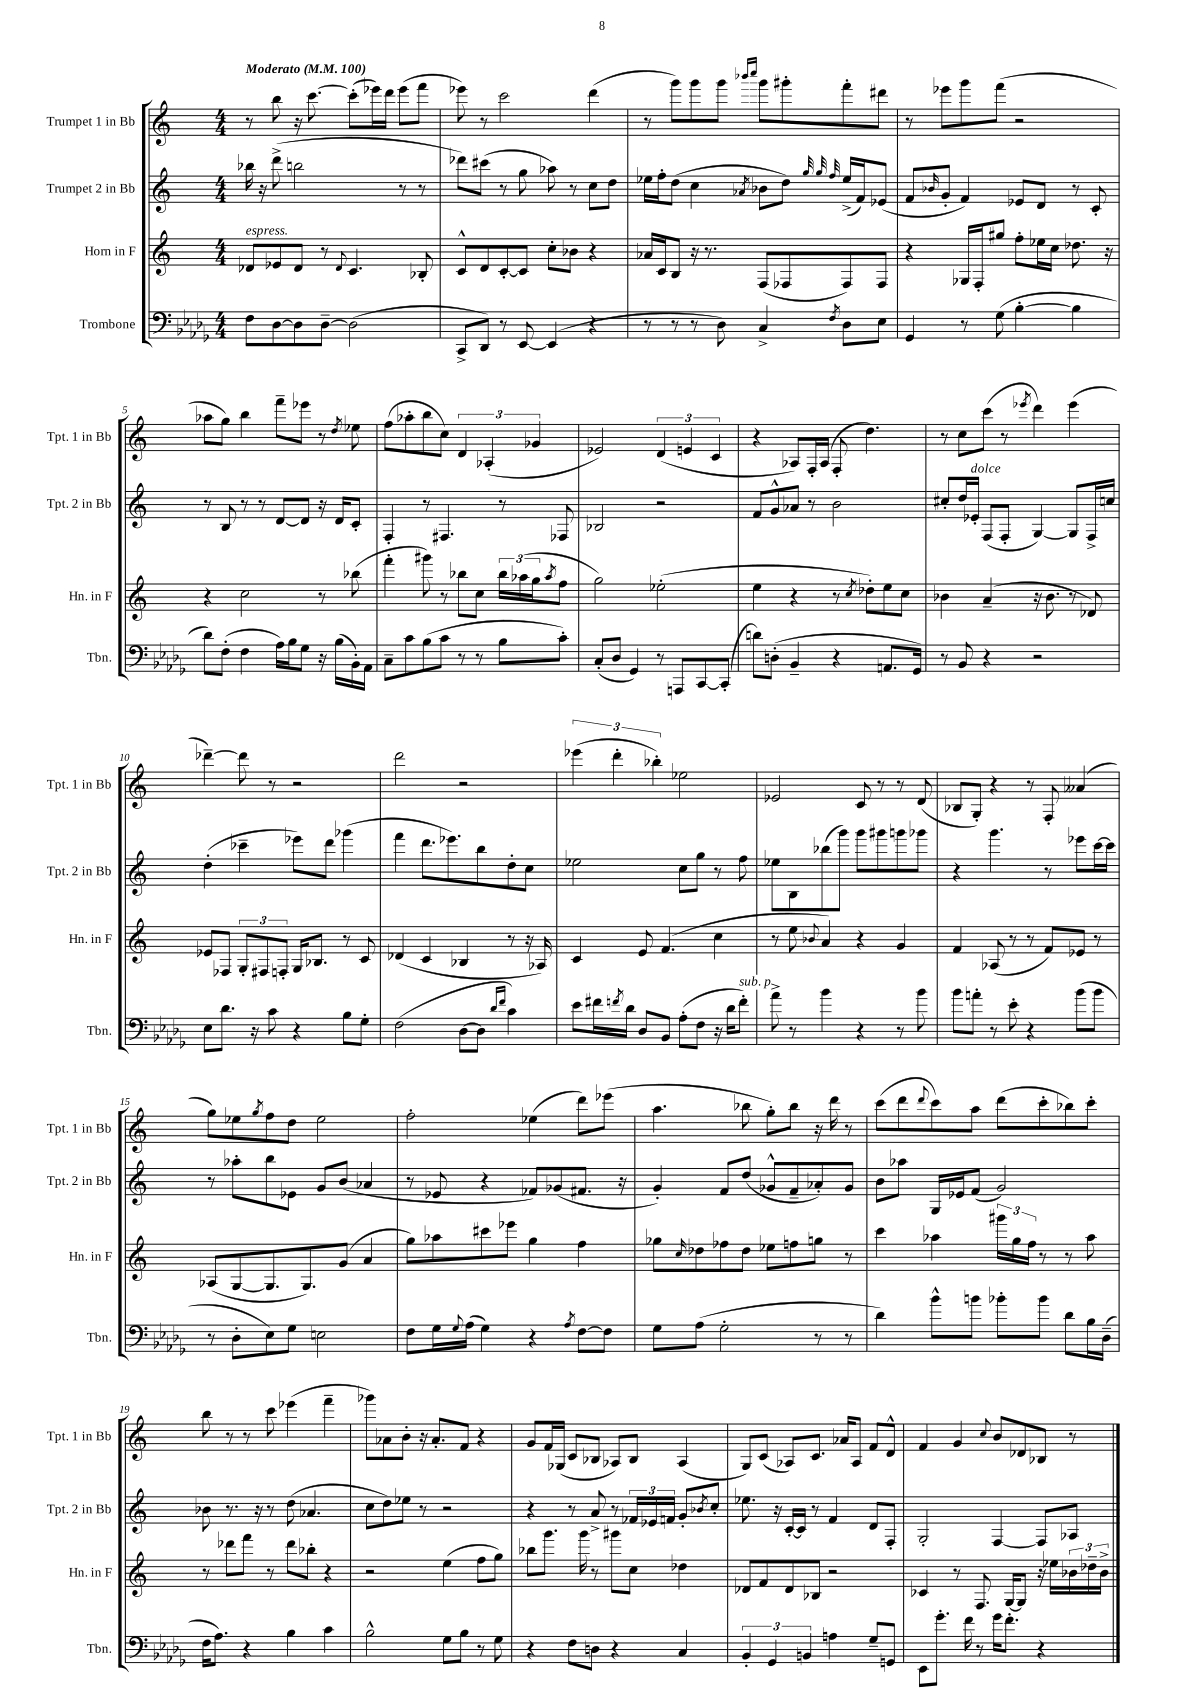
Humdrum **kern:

**kern	**kern	**kern	**kern
*staff4	*staff3	*staff2	*staff1
*clefF4	*clefG2	*clefG2	*clefG2
*k[b-e-a-d-g-]	*k[]	*k[]	*k[]
*M4/4	*M4/4	*M4/4	*M4/4
*MM100	*MM100	*MM100	*MM100
8F\L	8d-/L	16bb-\	8r
.	.	16r	.
[8D-\	8e-/	(8ddd^\	8bb\
8D-\]	8d-/J	2bb\	16r
.	.	.	[8.ccc\
[8D-~\J	8r	.	.
.	8qqd-/	.	.
(2D-\]	4.c/	.	(8ccc'\]L
.	.	.	16eee-\L)
.	.	.	16ddd\JJ
.	.	8r	(8eee-\L
.	8B-'/	8r	8fff\J
=	=	=	=
8CC^/L	8c^^/L	8ddd-\L)	8eee-\)
8DD-/J)	8d/	(8ccc#\J	8r
8r	[8c'/	8r	2ccc\
[8EE-/	8c/]J	8gg\	.
(4EE-/]	8cc'\L	8aa-\)	.
.	8b-\J	8r	.
4r	4r	8cc\L	(4ddd\
.	.	8dd\J	.
=	=	=	=
8r	16a-/LL	16ee-\LL	8r
.	16c/J	16ff'\J	.
8r	8B/J	(8dd\J	8ggg\L)
8r	16r	4cc\	8ggg\
.	8.r	.	.
8D-\)	.	.	8ggg\J
.	.	.	16qqbbb-/LL
.	.	8qa-/	16qqcccc/JJ
4C^/	(8F/L	8b-\L	8ggg\L
.	8F-/	8dd\J)	8ggg#'\
.	.	32qqgg/	.
.	.	32qqgg/	.
8qF/	.	32qqff/	.
8D-\L	8F-/)	(16ee-^/LL	8fff'\
.	.	16f/J)	.
8E-\J	8F-/J	(8e-/J	8ddd#\J
=	=	=	=
4GG-/	4r	8f/L	8r
.	.	16qqb-/	.
.	.	8g'/J	8eee-\L
8r	16G-/LL	4f/)	8ggg\
.	16F'/J	.	.
(8G-\	8gg#/J	.	(8fff\J
[4B-'\	8ff'\L	8e-/L	2r
.	16ee-\L	8d/J	.
.	16cc\JJ	.	.
4B-\]	8.dd-\	8r	.
.	.	8c'/	.
.	16r	.	.
=	=	=	=
8d-\L)	4r	8r	8aa-\L
(8F'\J	.	8B/	8gg\J)
4F\	2cc\	8r	4bb\
.	.	8r	.
16A-\LL)	.	[8d/L	8fff~\L
16B-\J	.	.	.
8G-\J	.	8d/]J	8eee-\J
16r	8r	16r	8r
(16B-\LL	.	16d/LK	.
.	.	.	8qdd/
16BB-'\)	(8bb-\	8c'/J	8ee-\
16AA-\JJ	.	.	.
=	=	=	=
8C~\L	4fff'\	4F'/	(8ff\L
8c\	.	.	8aa-'\
(8B-\	8ggg#\)	8r	8bb\
8c\J	8r	4.F#/	8cc\J)
8r	8bb-\L	.	6d/
8r	8cc\J	.	.
.	.	.	(6A-'/
8B-\L	24bb-\LL	8r	.
.	(24aa-\	.	.
.	24gg\J	.	6g-/
.	8qaa-/	.	.
8c'\J)	8ff\J	8F-/	.
=	=	=	=
(8C'/L	2gg\)	2B-/	2e-/)
8D-/J	.	.	.
4GG-/)	.	.	.
8r	(2ee-'\	2r	(6d/
8AAA/L	.	.	.
.	.	.	6e/
[8CC/	.	.	.
.	.	.	6c/
(8CC'/]J	.	.	.
=	=	=	=
8d\L)	4ee\	8f/L	4r
(8D'\J	.	8g^^/	.
4BB-~/	4r	8a-/J	8A-/L)
.	.	8r	16F'/L
.	.	.	(16A-/JJ
4r	8r	2b\	8F'/
.	8qcc/	.	.
.	8dd-'\L)	.	4.dd\)
8.AA/L	8ee\	.	.
.	8cc\J	.	.
16GG-/Jk)	.	.	.
=	=	=	=
8r	4b-\	8cc#'/L	8r
8BB-/	.	16dd/L	8cc\L
.	.	16e-'/JJ	.
4r	(4a~/	(8F/L	(8ccc\J
.	.	8F'/J	8r
.	.	.	8qeee-/
2r	16r	[4G/)	4ddd\)
.	8.b-\	.	.
.	8r	8G/]L	(4eee-\
.	8d-/)	16F^/L	.
.	.	16cc/JJ	.
=	=	=	=
8E-\L	8e-/L	(4dd'\	[4ddd-~\)
8.d-\J	8F-/J	.	.
.	12G'/L	4ccc-~\	8ddd-\]
16r	.	.	.
.	12F#/	.	.
8c\	.	.	8r
.	12F'/J	.	.
4r	16G/LK	8eee-\L)	2r
.	8.B-/J	.	.
.	.	8ddd\J	.
8B-\L	8r	(4ggg-\	.
8G-'\J	8c/	.	.
=	=	=	=
(2F\	(4d-/	4fff\	2ddd\
.	4c/	8.ddd\L	.
.	.	8.eee-\)	.
[8D-\L	4B-/	.	2r
8D-\]J	.	8bb\	.
16qqd-/LL	.	.	.
16qqf/JJ	.	.	.
4c\)	8r	8dd'\	.
.	16r	8cc\J	.
.	16A-/)	.	.
=	=	=	=
8e-\L	4c/	2ee-\	(6eee-\
16f#\L	.	.	.
.	.	.	6ddd'\
8qf/	.	.	.
16d-\JJ	.	.	.
8D-/L	8e/	.	.
.	.	.	6bb-'\)
8BB-/J	(4.f/	.	.
(8A-'\L	.	8cc\L	2ee-\
8F\J	.	8gg\J	.
16r	4cc\	8r	.
16d-\LK	.	.	.
8f'\J)	.	8ff\	.
=	=	=	=
8a-^\	8r	8ee-\L	2e-/
8r	8ee\	8B\	.
.	8qqb-/	.	.
4b-\	4a/)	(8bb-\	.
.	.	8ggg\J)	.
4r	4r	8ggg\L	8c/
.	.	8ggg#\	8r
8r	4g/	8ggg\	8r
8b-\	.	8ggg-\J	(8d/
=	=	=	=
8b-\L	4f/	4r	8B-/L
8a'\J	.	.	8G'/J)
8r	(8A-/	4.ggg\	4r
8e-'\	8r	.	.
4r	8r	.	8r
.	8f/L)	8r	8F'/
(8b-\L	8e-/J	8eee-\L	(4a--/
8b-\J	8r	[16ccc\L	.
.	.	16ccc\]JJ	.
=	=	=	=
8r	(8A-/L	8r	8gg\L)
8D-'\L	[8G/	8aa-'\L	8ee-\
.	.	.	8qgg/
8E-\)	8.G/]	8bb\	8ff\
8G-\J	.	8e-\J	8dd\J
.	8.G/)	.	.
2E\	.	8g/L	2ee-\
.	(8g/J	(8b/J	.
.	4a/	4a-/	.
=	=	=	=
8F\L	8gg\L)	8r	2ff'\
16G-\L	8aa-\	8e-/	.
8qqG-/	.	.	.
(16A-\JJ	.	.	.
4G-\)	8ccc#\	4r	.
.	8eee-\J	.	.
4r	4gg\	8f-/L)	(4ee-\
.	.	(8g-/	.
8qA-/	.	.	.
[8F\L	4ff\	8.f#/J	8ddd\L)
8F\]J	.	.	(8eee-\J
.	.	16r	.
=	=	=	=
8G-\L	8gg-\L	4g'/)	4.aa\
.	16qqcc/	.	.
(8A-\J	8dd-\	.	.
2G-'\	8ff-\	8f/L	.
.	8dd-\J	(8dd/J	8bb-\
.	8ee-\L	8g-^^/L	8gg'\L)
.	8ff\	8f~/	8bb-\J
8r	8gg\J	8a-'/)	16r
.	.	.	16ddd\
8r	8r	8g-/J	8r
=	=	=	=
4d-\)	4ccc\	8b\L	(8ccc\L
.	.	8aa-\J	8ddd\
.	.	.	8qqddd/
8b-^^\L	4aa-\	16G/LL	8ccc\)
.	.	16e-/J	.
8b\J	.	(8f/J	8aa\J
8b-'\L	24ggg#\LL	2g/)	(8ddd\L
.	24gg\	.	.
.	24ff\JJ	.	.
8b-\J	8r	.	8ccc'\
8d-\L	8r	.	8bb-\)
16B-\L	8aa-\	.	8ccc'\J
(16D-~\JJ	.	.	.
=	=	=	=
16F\LK	8r	8b-\	8bb\
8.A-\J)	.	.	.
.	8ddd-\L	8.r	8r
4r	8fff\J	.	8r
.	.	16r	.
.	8r	8r	8ccc\
4B-\	8ddd-\L	(8dd\	(4eee-\
.	8bb-'\J	4.a-/	.
4c\	4r	.	4fff~\
=	=	=	=
2B-^^\	2r	8cc\L	8ggg-\L)
.	.	8dd\)	8a-\
.	.	8ee-\J	8b'\J
.	.	8r	16r
.	.	.	8.a-'/L
8G-\L	(4ee\	2r	.
8B-\J	.	.	8f/J
8r	8ff\L	.	4r
8G-\	8gg\J)	.	.
=	=	=	=
4r	8bb-\L	4r	8g/L
.	8.ggg\J	.	16f/L
.	.	.	(16G-/JJ
8F\L	.	8r	8c/L
.	16ggg\	.	.
8D\J	8r	8a^/	8B-/J
4r	8ggg#\L	8r	8A-/L)
.	8cc\J	24f-/LL	8B-/J
.	.	24e-/	.
.	.	24f/JJ	.
4C/	4dd-\	8g'/L	(4A-/
.	.	8qb-/	.
.	.	8cc'/J	.
=	=	=	=
6BB-'/	8d-/L	8.ee-\	8G/L)
.	8f/	.	(8c/J
6GG-/	.	.	.
.	.	16r	.
.	8d-/	[16c'/LL	8A-/L)
.	.	16c/]JJ	.
6BB/	.	.	.
.	8B-/J	8r	8.c/J
4A\	2r	4f/	.
.	.	.	16a-/LK
.	.	.	8A-/J
8G-~/L	.	8d/L	8f/L
8GG/J	.	8F'/J	8d^^/J
=	=	=	=
8EE-\L	4c-/	2G'/	4f/
8.g-'\J	.	.	.
.	8r	.	4g/
16f\	.	.	.
8r	8.F/	.	.
.	.	.	8qqcc/
16g-\LK	.	[4F/	8b/L
8.f'\J	[16G/LK	.	.
.	8G/]J	.	8d-/
4r	16r	8F/]L	8B-/J
.	16ee-\LL	.	.
.	24b-\	8A-/J	8r
.	24dd-~\	.	.
.	24b-^\JJ	.	.
==	==	==	==
*-	*-	*-	*-
